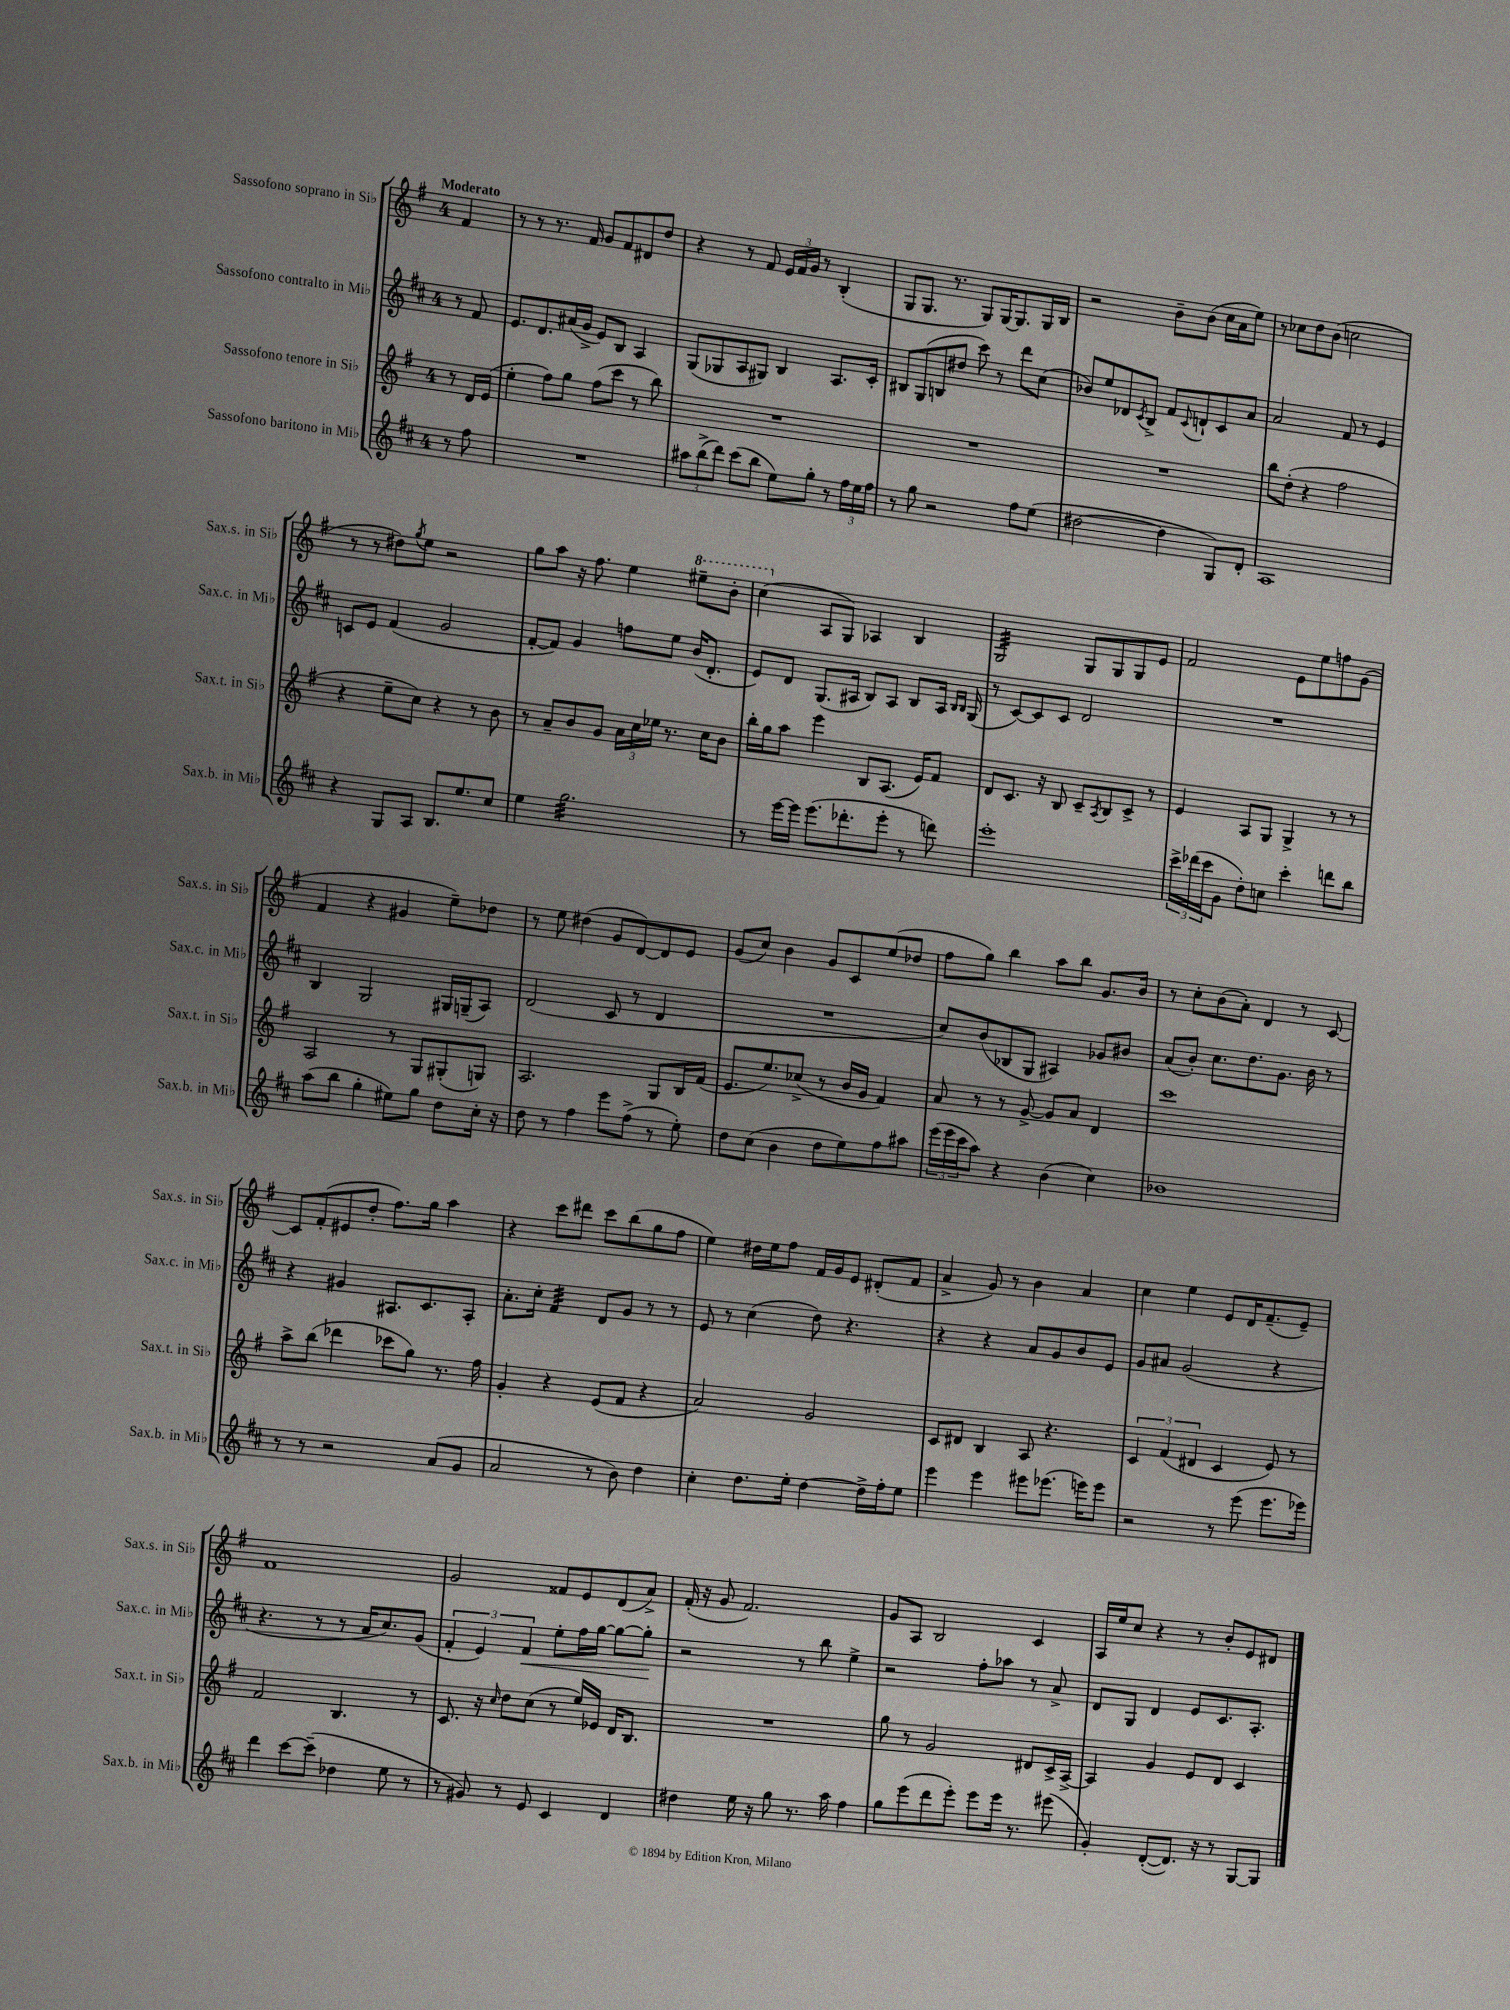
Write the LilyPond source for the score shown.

<<
\new StaffGroup <<
\new Staff = "s0" \with { instrumentName = "Sassofono soprano in Sib" shortInstrumentName = "Sax.s. in Sib" } {
    \clef treble \key g \major \once \override Staff.TimeSignature.style = #'single-digit \time 4/4 \partial 4 \tempo "Moderato"
    fis'4 |
    r8 r8 r8. fis'16 g'8 fis'8 dis'8 d''8 |
    r4 r8 fis'8 \tuplet 3/2 { e'16 fis'16 g'16 } r8 b4-.( |
    g8 g8. r8. g8) g16~ g8. g16 b16 |
    r2 b'8-- b'8( c''16 a'16 e''8) |
    r8 ces''8 d''8 b'8( c''2 |
    r8 r8 dis''8) \acciaccatura { g''8 } e''8 r2 |
    g''8 a''8 r16 fis''8. e''4 \ottava #1 eis'''8-- b''8-. |
    c'''4( \ottava #0 a8 g8) aes4 b4 |
    g2:32 g8 g8 g8 e'8 |
    fis'2 e'8 e''8 f''8 g'8( |
    fis'4 r4 gis'4 e''8--) des''8 |
    r8 e''8 dis''4( g'8 d'8~) d'8 e'8 |
    g'8( c''8) b'4 g'8 c'8 e''8( des''8 |
    fis''8 g''8) b''4 a''8 b''8 g'8. b'16 |
    r8 c''8-. b'8( a'8-.) d'4 r8 c'8~ |
    c'8 fis'8-.( eis'8 d''8-. fis''8.) g''16 a''4 |
    r4 c'''8 dis'''8 c'''8 b''8( g''8 fis''8 |
    e''4) dis''16 e''16 fis''8 fis'16 g'16 e'8 dis'8-.( fis'8 |
    a'4-> g'8) r8 b'4 a'4 |
    c''4 e''4 e'8 d'16 fis'8.--( e'8--) |
    fis'1 |
    g'2 fisis'8 e'8 d'8( a'8->) |
    fis'16-.( r16 g'8 fis'2.) |
    g'8 a8 b2 c'4 |
    a16 e''16 c''8 r4 r8 b'8-. e'8 dis'8 \bar "|." |
}
\new Staff = "s1" \with { instrumentName = "Sassofono contralto in Mib" shortInstrumentName = "Sax.c. in Mib" } {
    \clef treble \key d \major \once \override Staff.TimeSignature.style = #'single-digit \time 4/4 \partial 4
    r8 fis'8 |
    e'8. d'8. ais'16( g'16-> e'8) b8 a4 |
    g8( ges8 a8 gis8) b4 a8. cis'16-. |
    bis8 g8( b8 dis''8 cis'''8) r8 d'''8 cis''8( |
    bes'8) e''8 des'8 \acciaccatura { cis'8 } b8-> fis'8 \appoggiatura { cis'8 } d'8-! cis'8 a'8 |
    a'2 fis'8 r8 e'4 |
    c'8 e'8 fis'4( g'2 |
    fis'8~-. fis'8) g'4 f''8 e''8 b'16( d'8.-. |
    e'8) d'8 g8.( ais16 b8) ais8 b8 ais16 \grace { b16 b16 } g16( |
    r8 cis'8~) cis'8 cis'8 d'2 |
    R1 |
    b4 g2 gis16 g16--( a8) |
    d'2( cis'8 r8 d'4 |
    R1 |
    cis''8) b'8( bes8 g8 ais4) ges'8 bis'8 |
    a'8( b'8-.) cis''8. d''8. g'8. b'16 r8 |
    r4 gis'4 ais8. cis'8. ais8-. |
    a'8.-. cis''16-. fis'4:32 d'8 g'8 r8 r8 |
    e'8 r8 cis''4( d''8) r4. |
    r4 r4 a'8 g'8 b'8 e'8 |
    g'8 ais'8 g'2( r4 |
    r4. r8 r8 a'16 cis''8.) g'8( |
    \tuplet 3/2 { fis'4-. e'4) fis'4\< } e''8-. fis''16 g''16~ g''8~ g''8-.\! |
    r2 r8 b''8 e''4-> |
    r2 fis''8-. aes''8 r8 a'8-> |
    d'8 g8 d'4 e'8 cis'8. a8.-. \bar "|." |
}
\new Staff = "s2" \with { instrumentName = "Sassofono tenore in Sib" shortInstrumentName = "Sax.t. in Sib" } {
    \clef treble \key g \major \once \override Staff.TimeSignature.style = #'single-digit \time 4/4 \partial 4
    r8 d'16 e'16( |
    e''4-. fis''8) g''8 fis''8( c'''8 r8 b''8) |
    R1 |
    R1 |
    R1 |
    b''8 d''8-.( r4 fis''2 |
    r4 e''8-- c''8) r4 r8 b'8 |
    r8 a'8-- b'8 g'8 \tuplet 3/2 { a'16 c''16 ees''16 } r8. c''16 b'8 |
    b''16-. g''16 a''8 e'''4 b8 a8.( e'16) fis'8 |
    d'8 c'8. r16 b8 c'8-- \acciaccatura { a8 } b8 c'8-> r8 |
    e'4 a8 g8 g4-> r8 r8 |
    a2 r8 g8 gis8-.( g8) |
    a2. g8 b16 fis'16( |
    e'8. e''8.) ces''8->( r8 b'16 g'16 fis'4) |
    a'8 r8 r8 g'8~-> g'8 a'8 d'4 |
    c'''1 |
    a''8-> b''8( des'''4 ces'''8 g''8) r8. fis''16 |
    g'4-. r4 e'8( fis'8 r4 |
    a'2) g'2 |
    c'8 dis'8 b4 a8 r4. |
    \tuplet 3/2 { c'4 fis'4( dis'4 } c'4 e'8) r8 |
    fis'2 b4. r8 |
    c'8. r16 \grace { c''16 } d''8 c''8( r8 e''16) ees'16 d'16 b8. |
    R1 |
    g''8 r8 g'2 dis'8 c'16-> a16~-> |
    a4 g'4 e'8 d'8 c'4 \bar "|." |
}
\new Staff = "s3" \with { instrumentName = "Sassofono baritono in Mib" shortInstrumentName = "Sax.b. in Mib" } {
    \clef treble \key d \major \once \override Staff.TimeSignature.style = #'single-digit \time 4/4 \partial 4
    r8 fis''8 |
    R1 |
    \tuplet 3/2 { ais''8 b''8->( d'''8) } cis'''8( b''8 e''8) g''8-. r8 \tuplet 3/2 { fis''16 e''16 fis''16 } |
    r8 g''8 r2 fis''8 e''8( |
    dis''2~ dis''4 g8) d'8-. |
    a1 |
    r4 g8 a8 b8. e''8. cis''8 |
    e''4 g''2.:32 |
    r8 e'''16~ e'''16 e'''8.( des'''8.-. e'''8-. r8 d'''8) |
    e'''1-. |
    \tuplet 3/2 { cis'''16-> des'''16( cis'''16 } g'8 d''8-.) c''8 cis'''4-. d'''8 b''8 |
    a''8( b''8 g''4-. eis''8) g''8 d''8 cis''16-. r16 |
    d''8 r8 fis''4 e'''8 fis''8->( r8 e''8-.) |
    d''8 cis''8( b'4 d''8 e''8) fis''8 ais''8 |
    \tuplet 3/2 { e'''16( e'''16 cis'''16 } a''8) r4 b'4( cis''4) |
    bes'1 |
    r8 r8 r2 a'8( g'8 |
    a'2 r8 b'8) d''4 |
    cis''4-. d''8. e''16-. d''4~ d''16-> fis''16-. e''8 |
    e'''4 e'''4 eis'''8 ees'''8.( e'''16) e'''8 |
    r2 r8 e'''8( e'''8. ees'''16) |
    d'''4 cis'''8~ cis'''8--( des''4 e''8 r8 |
    r8 gis'8) r8 e'8 cis'4 d'4 |
    dis''4 e''16 r16 g''8 r8. a''16 fis''4 |
    g''8 e'''8( d'''8 e'''8-.) e'''8 e'''16 r8. eis'''8( |
    g'4-.) d'8~-.( d'8.) r16 r8 g8~ g8 \bar "|." |
}
>>
>>
\layout { \context { \Score \remove "Bar_number_engraver" } }
